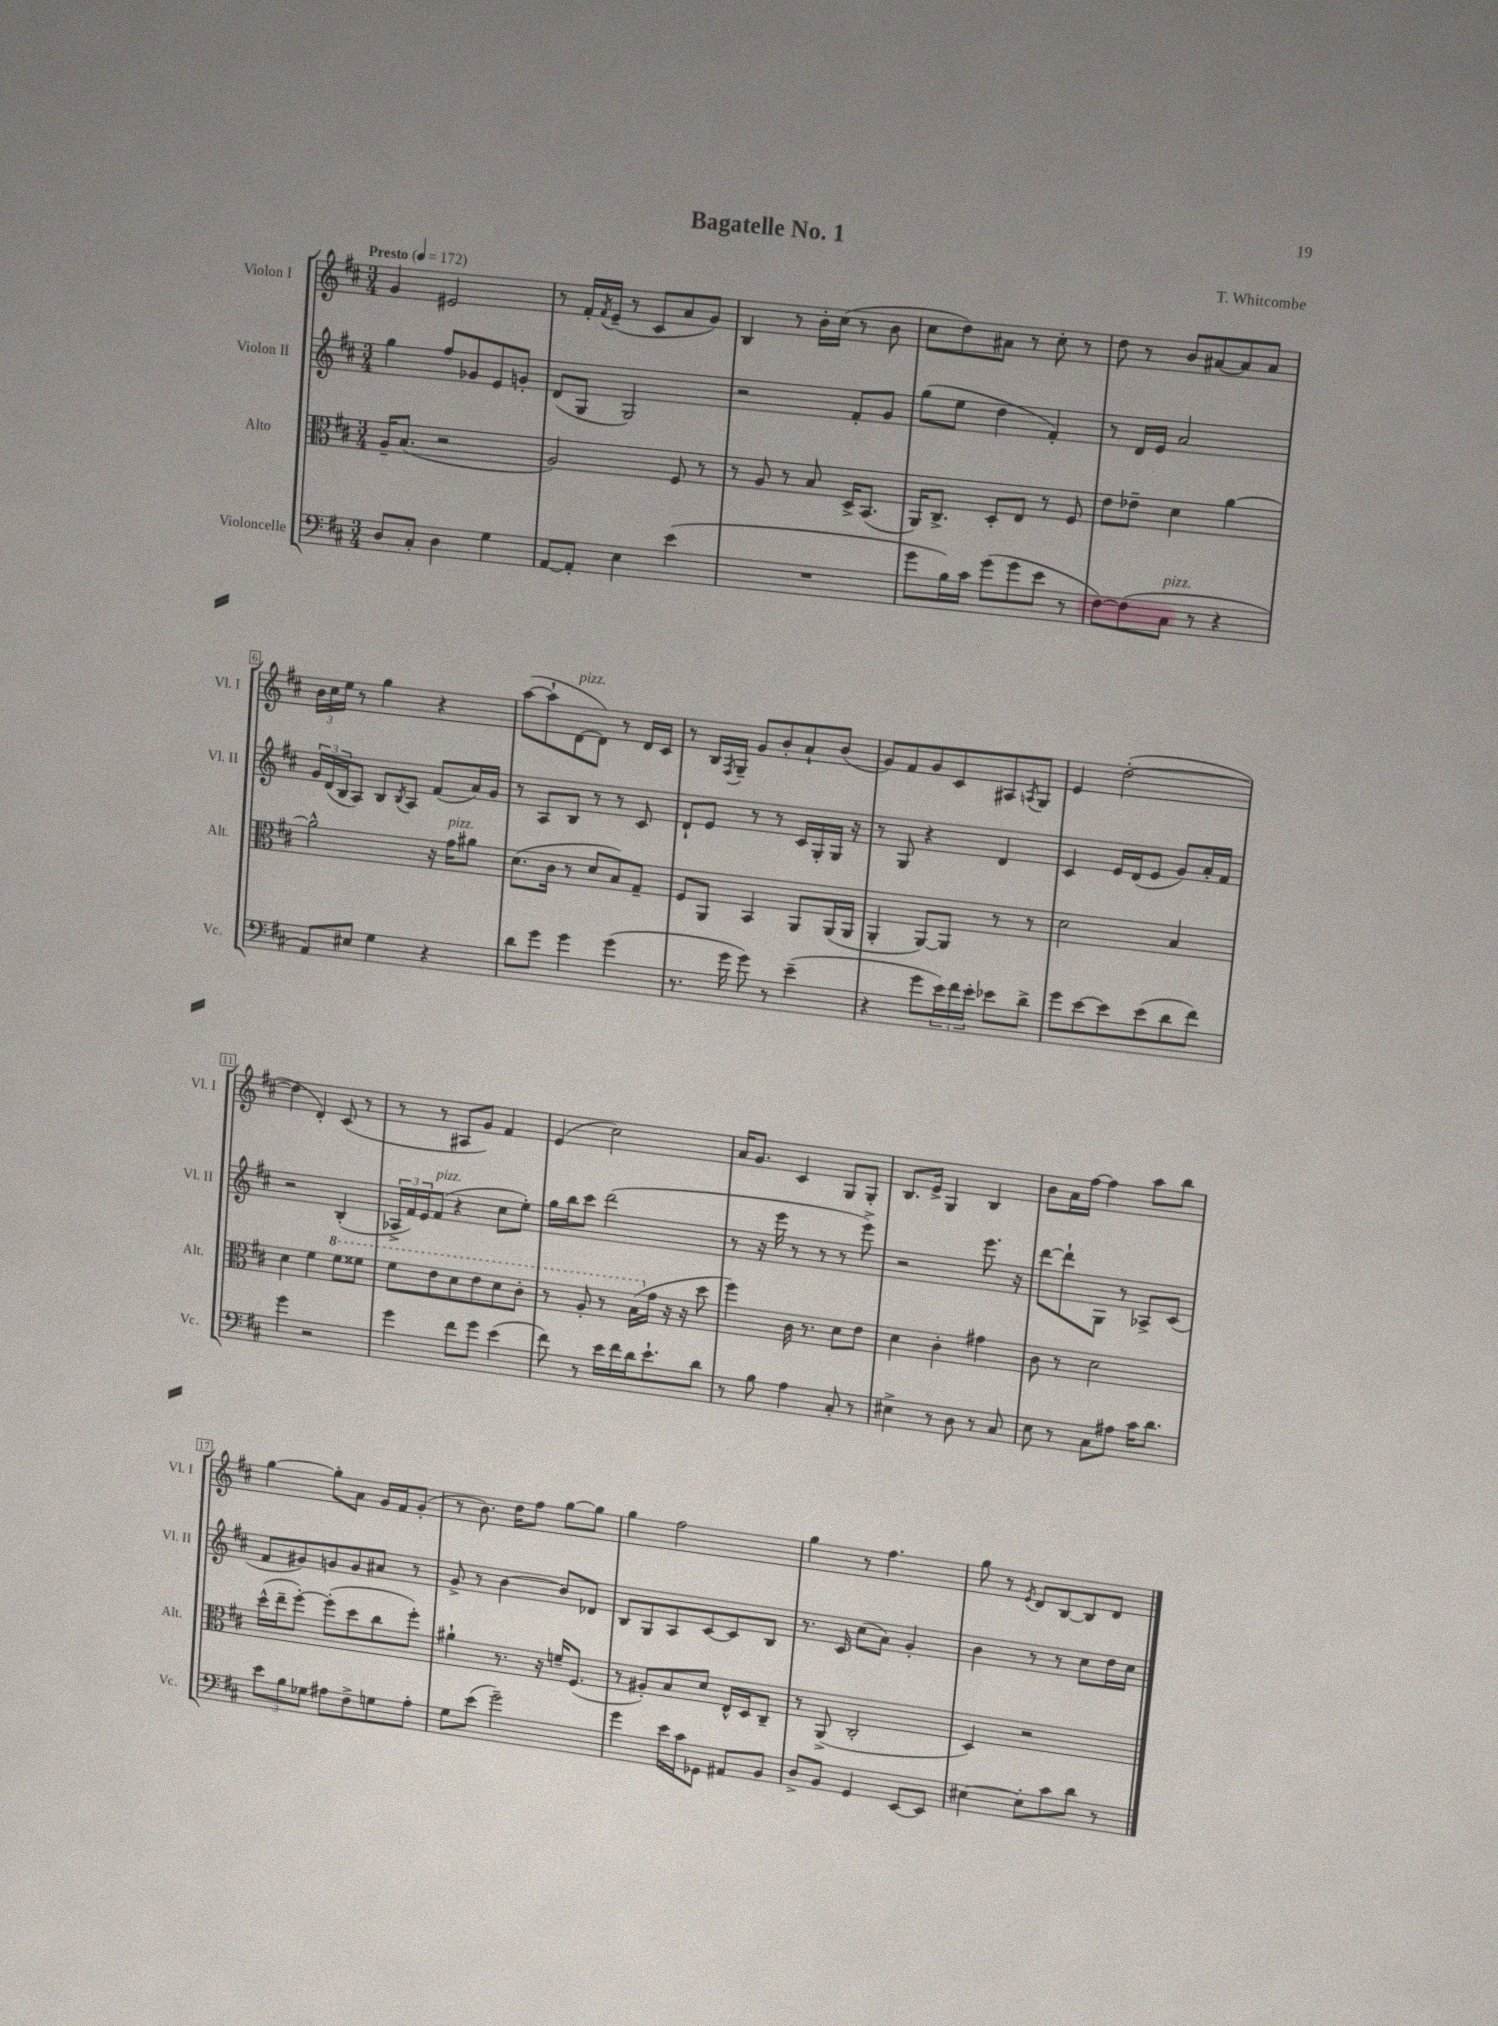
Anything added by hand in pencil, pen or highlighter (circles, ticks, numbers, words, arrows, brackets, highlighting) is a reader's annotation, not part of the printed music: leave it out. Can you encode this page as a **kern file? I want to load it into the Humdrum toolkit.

**kern	**kern	**kern	**kern
*staff4	*staff3	*staff2	*staff1
*clefF4	*clefC3	*clefG2	*clefG2
*k[f#c#]	*k[f#c#]	*k[f#c#]	*k[f#c#]
*M3/4	*M3/4	*M3/4	*M3/4
*MM172	*MM172	*MM172	*MM172
8D	16A~	4gg	4g
.	(8.B	.	.
8C#'	.	.	.
4D	2r	8ff#	2e#
.	.	8g-	.
4G	.	8e	.
.	.	8g'	.
=	=	=	=
[8AA	2A)	(8d	8r
8AA']	.	8G	16f#'
.	.	.	8qf#
.	.	.	(16e~
4E	.	2G)	8r
.	.	.	8c#
(4e	8F#	.	8a
.	8r	.	8g)
=	=	=	=
2.r	8r	2r	4B
.	8A	.	.
.	8r	.	8r
.	8B	.	16b'
.	.	.	(16cc#
.	16D^	8f#'	8r
.	(8.BB	.	.
.	.	8g	8b
=	=	=	=
8g	16AA)	(8gg	8cc#
.	8.C#^	.	.
16B)	.	8ee	8dd)
16c#	.	.	.
(8g	8D'	4dd	8a#
8g	8E	.	8r
8e	8r	4f#')	8cc#'
8r	8F#	.	8r
=	=	=	=
[8F#)	8e	8r	8dd
(8F#]	8e-~	16d	8r
.	.	16e	.
8C#	4d	2a	8b
8r	.	.	[8a#
4r	[4a	.	8a#]
.	.	.	8a#
=	=	=	=
8AA)	2a^^]	24g	24b
.	.	(24d	24cc#
.	.	24B	24ee
8E#	.	8A)	8r
4G	.	8B	4gg
.	.	8qB	.
.	.	8A	.
4r	16r	(8f#	4r
.	16g	.	.
.	8a#	16a)	.
.	.	16g	.
=	=	=	=
8d	(8.d	8r	([8aa
8g	.	8A	8aa`]
.	16c#	.	.
4g	8r	8B	[8d
.	8d	8r	8d])
(4g	8B)	8r	8r
.	8G~	8c#	16d
.	.	.	16c#
=	=	=	=
8.r	8F#	8d`	8r
.	8AA	8e	16B
.	.	.	8qF#
16g	.	.	16G~
8g)	4BB	8r	8g
8r	.	8r	8b'
(4e~	8AA	16c#	8a`
.	.	16G'	.
.	(16AA	16G	(8b
.	16AA	16r	.
=	=	=	=
4r	4AA'	8r	8g)
.	.	8G	8f#
8g	[8AA)	4r	8g
24e)	8AA]	.	8c#
24f#	.	.	.
24e'	.	.	.
8e-	8r	4d	8A#
.	.	.	8qA
8d^	8r	.	8G
=	=	=	=
8g	2d	4c#	4e
[8e	.	.	.
8e]	.	16e	([2dd'
.	.	(16d	.
(8e	.	8e	.
8d	4B	8g)	.
8f#)	.	16a'	.
.	.	16f#	.
=	=	=	=
4g	4d	2r	4dd]
2r	4f#	.	4d')
.	8ff#	(4B'	(8c#
.	8ff##	.	8r
=	=	=	=
4g	8ff#	24A-^	8r
.	.	24f#)	.
.	.	24e	.
.	8ee	(8f#	8r
8f#	8dd	4r	8A#
8g	8ee	.	8g)
(4e	8dd	8cc#	4f#
.	8cc#'	8ee')	.
=	=	=	=
8f#)	8r	16gg	(4e
.	.	16bb	.
8r	8a'	8ccc#	.
16e	8r	(2ddd	2cc#)
16f#	.	.	.
16d	(16b	.	.
8.e`	16g	.	.
.	16r	.	.
.	16r	.	.
8d	8dd	.	.
=	=	=	=
8r	4ff#)	8r	16a
.	.	.	8.g
8B	.	16r	.
.	.	16eee	.
4A	16c#	8r	4c#
.	8.r	.	.
.	.	8r	.
8C#'	8d	8r	8G
8r	8e	8eee^)	8G'
=	=	=	=
4E#^	4d	2r	8.B
.	.	.	16e^
8r	4c#'	.	4G
8D	.	.	.
8r	4g#	8.eee	4B
8C#	.	.	.
.	.	16r	.
=	=	=	=
8E	8c#	[8ddd	8b
8r	8r	8ddd`]	16a
.	.	.	[16ff#
8C#	2d	8G	4ff#]
8A#	.	8r	.
16c#	.	8A-^	8aa
8.d	.	.	.
.	.	(8c#	8bb
=	=	=	=
12e	(16dd^^	8f#	[4gg
.	16ee~	.	.
12B	.	.	.
.	[8ff#')	8g#)	.
12G-	.	.	.
8A#	(8ff#']	8g	8gg']
8F#^	8dd	8g	8a
8G	8cc#	8a#	16g
.	.	.	16f#
8A#'	8ff#')	8r	(8g'
=	=	=	=
8G	4a#`	8g^	8r
(8e	.	8r	8.b)
2g~)	8.r	[4b	.
.	.	.	16dd
.	.	.	8ff#
.	16r	.	.
.	16f~	8b]	[8gg
.	(8.F#	.	.
.	.	8d-	8gg]
=	=	=	=
4g	8r	8B	4gg
.	8A#')	8G	.
16e	8B	8A	2ff#
16c#	.	.	.
8GG-	8d	[8c#	.
8AA#	16E^^	8c#]	.
.	16D	.	.
8BB	8C#~	8B	.
=	=	=	=
8D^	8r	8.r	4gg
8BB	(8AA^	.	.
.	.	16c#	.
4GG	2C#'	(8cc#	8r
.	.	8a)	4.ff#
[8EE	.	4g'	.
8EE]	.	.	.
=	=	=	=
[4E#	4D)	4b	8gg
.	.	.	8r
.	.	.	8qe
8E#']	2r	8r	8d
8c#	.	8r	[8B
8d	.	8cc#	8B]
8r	.	16dd	8d
.	.	16cc#	.
==	==	==	==
*-	*-	*-	*-
